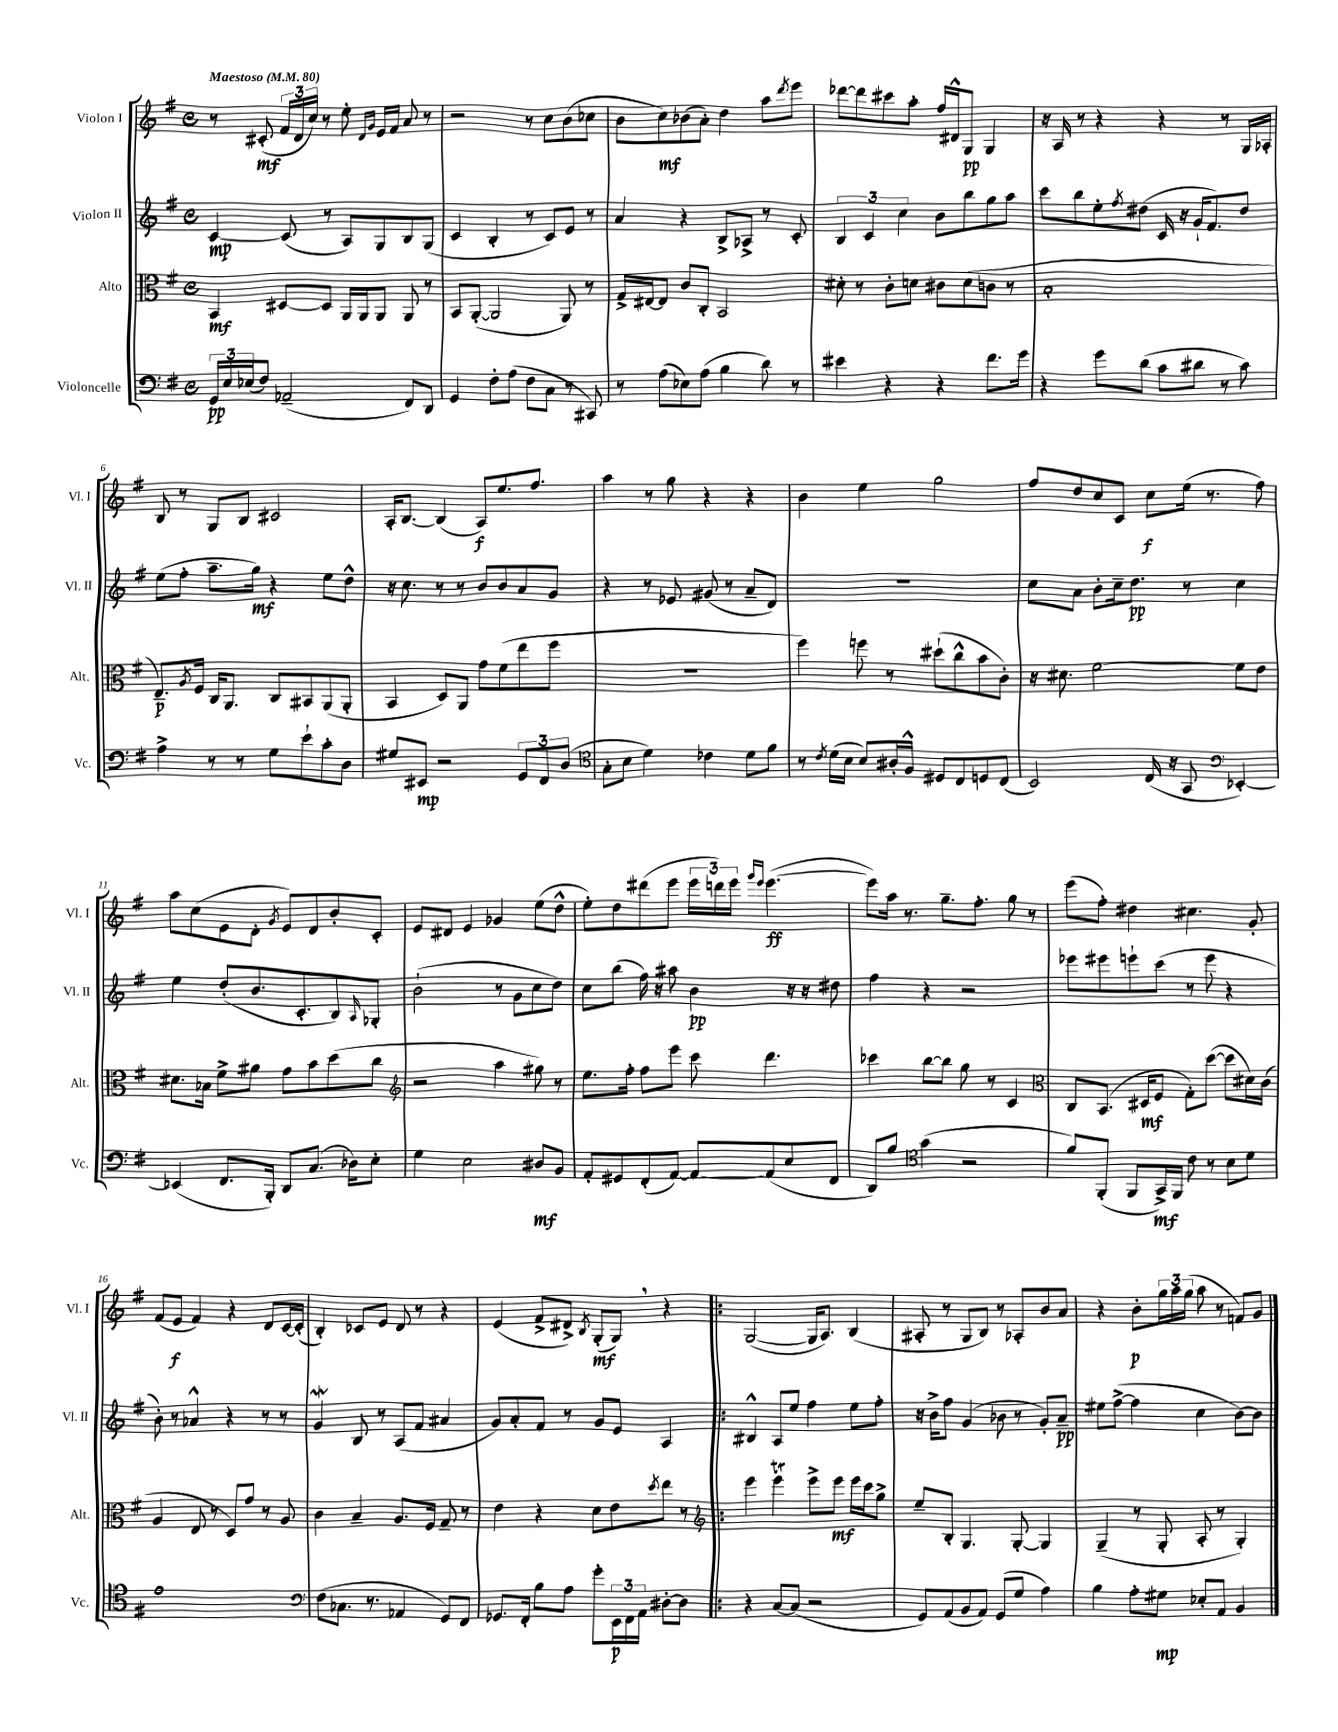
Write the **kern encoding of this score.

**kern	**dynam	**kern	**dynam	**kern	**dynam	**kern	**dynam
*part4	*part4	*part3	*part3	*part2	*part2	*part1	*part1
*staff4	*staff4	*staff3	*staff3	*staff2	*staff2	*staff1	*staff1
*I"Violoncelle	*	*I"Alto	*	*I"Violon II	*	*I"Violon I	*
*I'Vc.	*	*I'Alt.	*	*I'Vl. II	*	*I'Vl. I	*
*clefF4	*	*clefC3	*	*clefG2	*	*clefG2	*
*k[f#]	*	*k[f#]	*	*k[f#]	*	*k[f#]	*
*M4/4	*	*M4/4	*	*M4/4	*	*M4/4	*
*met(c)	*	*met(c)	*	*met(c)	*	*met(c)	*
*MM80	*	*MM80	*	*MM80	*	*MM80	*
=1	=1	=1	=1	=1	=1	=1	=1
!	!	!	!	!	!	!LO:TX:a:B:t=Maestoso	!
24GG/LL	pp	4BB/	mf	[4c/	mp	8r	.
24E/	.	.	.	.	.	.	.
(24E-X/J	.	.	.	.	.	.	.
8F#/J)	.	.	.	.	.	(8c#X'/	mf
(2AA-X~/	.	[8D#X/L	.	(8c/]	.	24f#/LL	.
.	.	.	.	.	.	24d/	.
.	.	.	.	.	.	24cc/JJ)	.
.	.	8D#/J]	.	8r	.	8r	.
.	.	16AA/LL	.	8A/L)	.	8ee'\	.
.	.	16AA/J	.	.	.	.	.
.	.	.	.	.	.	16qqd/LL	.
.	.	.	.	.	.	16qqg/JJ	.
.	.	8AA/J	.	8G/	.	16e/LL	.
.	.	.	.	.	.	16f#/JJ	.
8FF#/L)	.	8AA/	.	8B/	.	8a/	.
8DD/J	.	8r	.	(8G/J	.	8r	.
=2	=2	=2	=2	=2	=2	=2	=2
4GG/	.	8BB/L	.	4c/	.	2r	.
.	.	([8AA'/J	.	.	.	.	.
8F#'\L	.	2AA/]	.	4B'/	.	.	.
(8A\J	.	.	.	.	.	.	.
8F#\L	.	.	.	8r	.	8r	.
8C\J	.	.	.	8c/L)	.	8cc\L	.
8r	.	8AA/)	.	8e/J	.	(8b\	.
8CC#X/)	.	8r	.	8r	.	8cc-X\J	.
=3	=3	=3	=3	=3	=3	=3	=3
8r	.	16G^/LL	.	4a/	.	8b\L	.
.	.	[16E#X/J	.	.	.	.	.
(8A\L	.	8E#/J]	.	.	.	8cc\)	mf
8E-X\)	.	8c/L	.	4r	.	(8b-X\	.
(8A\J	.	8C'/J	.	.	.	8a'\J)	.
4B\	.	2BB/	.	8B^/L	.	4dd\	.
.	.	.	.	8A-X^/J	.	.	.
8d\)	.	.	.	8r	.	8aa\L	.
.	.	.	.	.	.	8qddd/	.
8r	.	.	.	8c'/	.	8eee\J	.
=4	=4	=4	=4	=4	=4	=4	=4
4e#X\	.	8d#X'\	.	6B/	.	[8ddd-X\L	.
.	.	8r	.	.	.	8ddd-\]	.
.	.	.	.	6c/	.	.	.
4r	.	8c'\L	.	.	.	8ccc#X\	.
.	.	.	.	6cc\	.	.	.
.	.	8dn\J	.	.	.	8aa'\J	.
4r	.	8c#X\L	.	8b\L	.	16ff#/LL	.
.	.	.	.	.	.	16d#X^^/J	.
.	.	(8d\	.	8bb\	.	8G/J	pp
8.f#\L	.	8cn\J	.	8gg\	.	4G/	.
.	.	8r	.	8aa\J	.	.	.
16g\Jk	.	.	.	.	.	.	.
=5	=5	=5	=5	=5	=5	=5	=5
4r	.	1B'	.	8ccc\L	.	16r	.
.	.	.	.	.	.	16A/	.
.	.	.	.	8bb\	.	8r	.
8g\L	.	.	.	8ee'\	.	4r	.
.	.	.	.	8qff#/	.	.	.
(8d\J	.	.	.	(8dd#X\J	.	.	.
8c\L	.	.	.	16c/	.	4r	.
.	.	.	.	16r	.	.	.
8d#X\J	.	.	.	16g`/KL	.	.	.
.	.	.	.	8.f#/)	.	.	.
8r	.	.	.	.	.	8r	.
8c\)	.	.	.	8dd#/J	.	16G/LL	.
.	.	.	.	.	.	16A-X'/JJ	.
!!LO:LB:g=z
=6	=6	=6	=6	=6	=6	=6	=6
4A^\	.	8.E~/L)	p	(8ee\L	.	8B/	.
.	.	.	.	8ff#'\J	.	8r	.
.	.	8qA/	.	.	.	.	.
.	.	16F#/Jk	.	.	.	.	.
8r	.	16C/KL	.	8.aa~\L	.	8G/L	.
.	.	8.AA/J	.	.	.	.	.
8r	.	.	.	.	.	8B/J	.
.	.	.	.	16gg\Jk)	mf	.	.
8G\L	.	8C/L	.	4r	.	2c#X/	.
8e`\	.	8BB#X/	.	.	.	.	.
8c'\	.	(8AA/	.	8ee\L	.	.	.
8D\J	.	8AA'/J	.	8dd^^\J	.	.	.
=7	=7	=7	=7	=7	=7	=7	=7
8G#X/L	.	4BB/	.	16r	.	16A'/KL	.
.	.	.	.	8.cc\	.	[8.B/J	.
8EE#X/J	mp	.	.	.	.	.	.
2r	.	8D/L)	.	8r	.	(4B/]	.
.	.	8AA/J	.	8r	.	.	.
.	.	8g\L	.	8b/L	.	8A/L)	f
.	.	(8f#\	.	8b/	.	8.ee/	.
12GG/L	.	8ee\	.	8a/	.	.	.
.	.	.	.	.	.	8.ff#/J	.
12FF#/	.	.	.	.	.	.	.
.	.	8ff#\J	.	8g/J	.	.	.
(12D/J	.	.	.	.	.	.	.
=8	=8	=8	=8	=8	=8	=8	=8
*clefC4	*	*	*	*	*	*	*
8G'\L	.	1r	.	4r	.	4aa\	.
8B\J	.	.	.	.	.	.	.
4d\)	.	.	.	8r	.	8r	.
.	.	.	.	8e-X/	.	8gg\	.
4c-X\	.	.	.	(8g#X/	.	4r	.
.	.	.	.	8r	.	.	.
8d\L	.	.	.	8a~/L	.	4r	.
8f#\J	.	.	.	8d/J)	.	.	.
=9	=9	=9	=9	=9	=9	=9	=9
8r	.	4ff#\)	.	1r	.	4b\	.
8qc/	.	.	.	.	.	.	.
(16d\LL	.	.	.	.	.	.	.
16B\JJ	.	.	.	.	.	.	.
8B/L)	.	8ffn\	.	.	.	4ee\	.
16A#X'/L	.	8r	.	.	.	.	.
16F#^^/JJ	.	.	.	.	.	.	.
8D#X/L	.	(8dd#X`\L	.	.	.	2gg\	.
8C/	.	8cc^^\	.	.	.	.	.
8Dn/	.	8b\	.	.	.	.	.
(8C/J	.	8c'\J)	.	.	.	.	.
=10	=10	=10	=10	=10	=10	=10	=10
2BB/)	.	16r	.	8cc\L	.	8ff#/L	.
.	.	8.d#X\	.	.	.	.	.
.	.	.	.	8a\J	.	8dd/	.
.	.	[2f#\	.	8b'\L	.	8cc/	.
.	.	.	.	16cc~\k	.	8c/J	.
.	.	.	.	8.dd\J	pp	.	.
(16C/	.	.	.	.	.	8cc\L	f
16r	.	.	.	.	.	.	.
8GG/	.	.	.	8r	.	(16ee\Jk	.
.	.	.	.	.	.	8.r	.
*clefF4	*	*	*	*	*	*	*
[4EE-X'/)	.	8f#\L]	.	4cc\	.	.	.
.	.	8e\J	.	.	.	8ff#\)	.
!!LO:LB:g=z
=11	=11	=11	=11	=11	=11	=11	=11
(4EE-X/]	.	8.d#X\L	.	4ee\	.	8aa\L	.
.	.	.	.	.	.	(8cc\	.
.	.	16B-X\Jk	.	.	.	.	.
8.FF#/L	.	8f#^\L	.	(8dd'/L	.	8e\	.
.	.	8a#X\J	.	8.b/	.	8d'\J	.
16BBB'/Jk)	.	.	.	.	.	.	.
.	.	.	.	.	.	8qg/	.
8DD/L	.	8g\L	.	.	.	8e/L)	.
.	.	.	.	8.c'/	.	.	.
(8.C/J	.	8b\	.	.	.	8d/	.
.	.	(8dd\	.	8B/)	.	8b'/	.
16D-X\KL)	.	.	.	.	.	.	.
.	.	.	.	16qqA/	.	.	.
8E'\J	.	8cc\J	.	8G-X'/J	.	8c'/J	.
=12	=12	=12	=12	=12	=12	=12	=12
*	*	*clefG2	*	*	*	*	*
4G\	.	2r	.	(2b`\	.	8e/L	.
.	.	.	.	.	.	8d#X/J	.
2E\	.	.	.	.	.	4e/	.
.	.	4aa\	.	8r	.	4g-X/	.
.	.	.	.	8g\L	.	.	.
8D#X/L	mf	8gg#X\)	.	8cc\	.	(8ee\L	.
8BB/J	.	8r	.	8dd\J)	.	8dd^^\J	.
=13	=13	=13	=13	=13	=13	=13	=13
8AA'/L	.	8.ee\L	.	8cc\L	.	8ee'\L)	.
8GG#X/	.	.	.	(8bb\J	.	8dd\	.
.	.	16ff#'\Jk	.	.	.	.	.
(8FF#'/	.	8ff#\L	.	16ff#\)	.	(8ddd#X\	.
.	.	.	.	16r	.	.	.
[8AA/J)	.	8eee\J	.	8aa#X\	.	8eee\J	.
8AA/L_	.	8ccc\	.	4b\	pp	24eee\LL	.
.	.	.	.	.	.	24dddn\)	.
.	.	.	.	.	.	24eee\JJ	.
.	.	.	.	.	.	16qqggg/LL	.
.	.	.	.	.	.	16qqeee/JJ	.
(8AA/]	.	4.ddd\	.	.	.	([4.eee\	ff
8E/	.	.	.	16r	.	.	.
.	.	.	.	16r	.	.	.
8FF#/J	.	.	.	8dd#X\	.	.	.
=14	=14	=14	=14	=14	=14	=14	=14
8DD/L)	.	4ccc-X\	.	4ff#\	.	8eee\L])	.
8B/J	.	.	.	.	.	16aa\Jk	.
.	.	.	.	.	.	8.r	.
*clefC4	*	*	*	*	*	*	*
(4g\	.	[8bb\L	.	4r	.	.	.
.	.	8bb\J]	.	.	.	8.gg~\L	.
2r	.	8gg\	.	2r	.	.	.
.	.	.	.	.	.	8.ff#'\J	.
.	.	8r	.	.	.	.	.
.	.	4c/	.	.	.	8gg\	.
.	.	.	.	.	.	8r	.
=15	=15	=15	=15	=15	=15	=15	=15
*	*	*clefC3	*	*	*	*	*
8f#/L)	.	8C/L	.	8eee-X\L	.	(8eee\L	.
(8FF#'/J	.	(8.BB/J	.	8eee#X\	.	8ff#'\J)	.
8FF#/L	.	.	.	8eeen`\	.	4dd#X\	.
.	.	16D#X/KL	mf	.	.	.	.
16GG^/L)	mf	8F#/J	.	(8ccc\J	.	.	.
16FF#/JJ	.	.	.	.	.	.	.
8c\	.	8G'\L)	.	8r	.	4.cc#X\	.
8r	.	([8dd\J	.	8eee\	.	.	.
8B\L	.	8dd\L]	.	4r	.	.	.
8d\J	.	16d#X\L)	.	.	.	8g'/	.
.	.	(16c\JJ	.	.	.	.	.
!!LO:LB:g=z
=16	=16	=16	=16	=16	=16	=16	=16
1e	.	4A/	.	8b'\)	.	(8f#/L	.
.	.	.	.	8r	.	8e/J	f
.	.	8E/	.	4a-X^^/	.	4f#/)	.
.	.	8r	.	.	.	.	.
.	.	8D/L)	.	4r	.	4r	.
.	.	8g/J	.	.	.	.	.
.	.	8r	.	8r	.	8d/L	.
.	.	8A/	.	8r	.	[16c/L	.
.	.	.	.	.	.	(16c'/JJ]	.
=17	=17	=17	=17	=17	=17	=17	=17
*clefF4	*	*	*	*	*	*	*
(8F#\L	.	4c\	.	4gw/	.	4B'/)	.
8.C-X\J	.	.	.	.	.	.	.
.	.	4B~/	.	8B/	.	8c-X/L	.
8.r	.	.	.	.	.	.	.
.	.	.	.	8r	.	8e/J	.
4AA-X/	.	8.A/L	.	(8A/L	.	8d/	.
.	.	.	.	8f#/J	.	8r	.
.	.	16F#/Jk	.	.	.	.	.
8GG/L)	.	8G~/	.	4a#X/	.	4r	.
8FF#/J	.	8r	.	.	.	.	.
=18	=18	=18	=18	=18	=18	=18	=18
8.GG-X/L	.	4e\	.	8g/L)	.	(4e/	.
.	.	.	.	8a'/	.	.	.
16FF#'/Jk	.	.	.	.	.	.	.
8B\L	.	4r	.	8f#/J	.	8f#^/L	.
8A\J	.	.	.	8r	.	8d#X^/J)	.
.	.	.	.	.	.	8qB/	.
8g'\L	.	8d\L	.	8g/L	.	(8G'/L	mf
24EE\L	p	8e\	.	8e/J	.	8G,/J)	.
24FF#\	.	.	.	.	.	.	.
24AA\JJ	.	.	.	.	.	.	.
.	.	8qdd/	.	.	.	.	.
[8D#X'\L	.	8ee\J	.	4A/	.	4r	.
8D#\J]	.	8r	.	.	.	.	.
=19!|:	=19!|:	=19!|:	=19!|:	=19!|:	=19!|:	=19!|:	=19!|:
*	*	*clefG2	*	*	*	*	*
4r	.	4eee\	.	4B#X^^/	.	([2G/	.
[8C/L	.	4eeeT\	.	8A/L	.	.	.
(8C/J]	.	.	.	8ee/J	.	.	.
2r	.	8eee^\L	.	4ff#\	.	16G/KL]	.
.	.	.	.	.	.	8.A/J)	.
.	.	8eee\J	mf	.	.	.	.
.	.	16eee\LL	.	8ee\L	.	(4B/	.
.	.	16ccc\J	.	.	.	.	.
.	.	8gg^\J	.	8ff#'\J	.	.	.
=20	=20	=20	=20	=20	=20	=20	=20
8GG/L)	.	8ee~/L	.	16r	.	8A#X'/	.
.	.	.	.	16b^\KL	.	.	.
(8AA/	.	8B'/J	.	8ff#\J	.	8r	.
8BB/	.	4.G/	.	(4g/	.	8G/L	.
8AA/J)	.	.	.	.	.	8B/J)	.
(8GG/L	.	.	.	8b-X\	.	8r	.
8G/J	.	[8G'/	.	8r	.	8A-X'/L	.
4A\)	.	4G/]	.	8g'/L)	.	8b/	.
.	.	.	.	8a~/J	pp	8a/J	.
=21	=21	=21	=21	=21	=21	=21	=21
4B\	.	(4G~/	.	8ee#X\L	.	4r	.
.	.	.	.	([8ff#^\J	.	.	.
8A'\L	.	8r	.	4ff#\]	.	8b'\L	p
8G#X\J	mp	8G'/	.	.	.	24gg\L	.
.	.	.	.	.	.	24aa\	.
.	.	.	.	.	.	(24gg\JJ	.
8E-X'/L	.	8A'/	.	4cc\	.	8aa\	.
8AA/J	.	8r	.	.	.	8r	.
4BB/	.	4G'/)	.	[8b\L)	.	8fn/L)	.
.	.	.	.	8b\J]	.	8g/J	.
==	==	==	==	==	==	==	==
*-	*-	*-	*-	*-	*-	*-	*-
